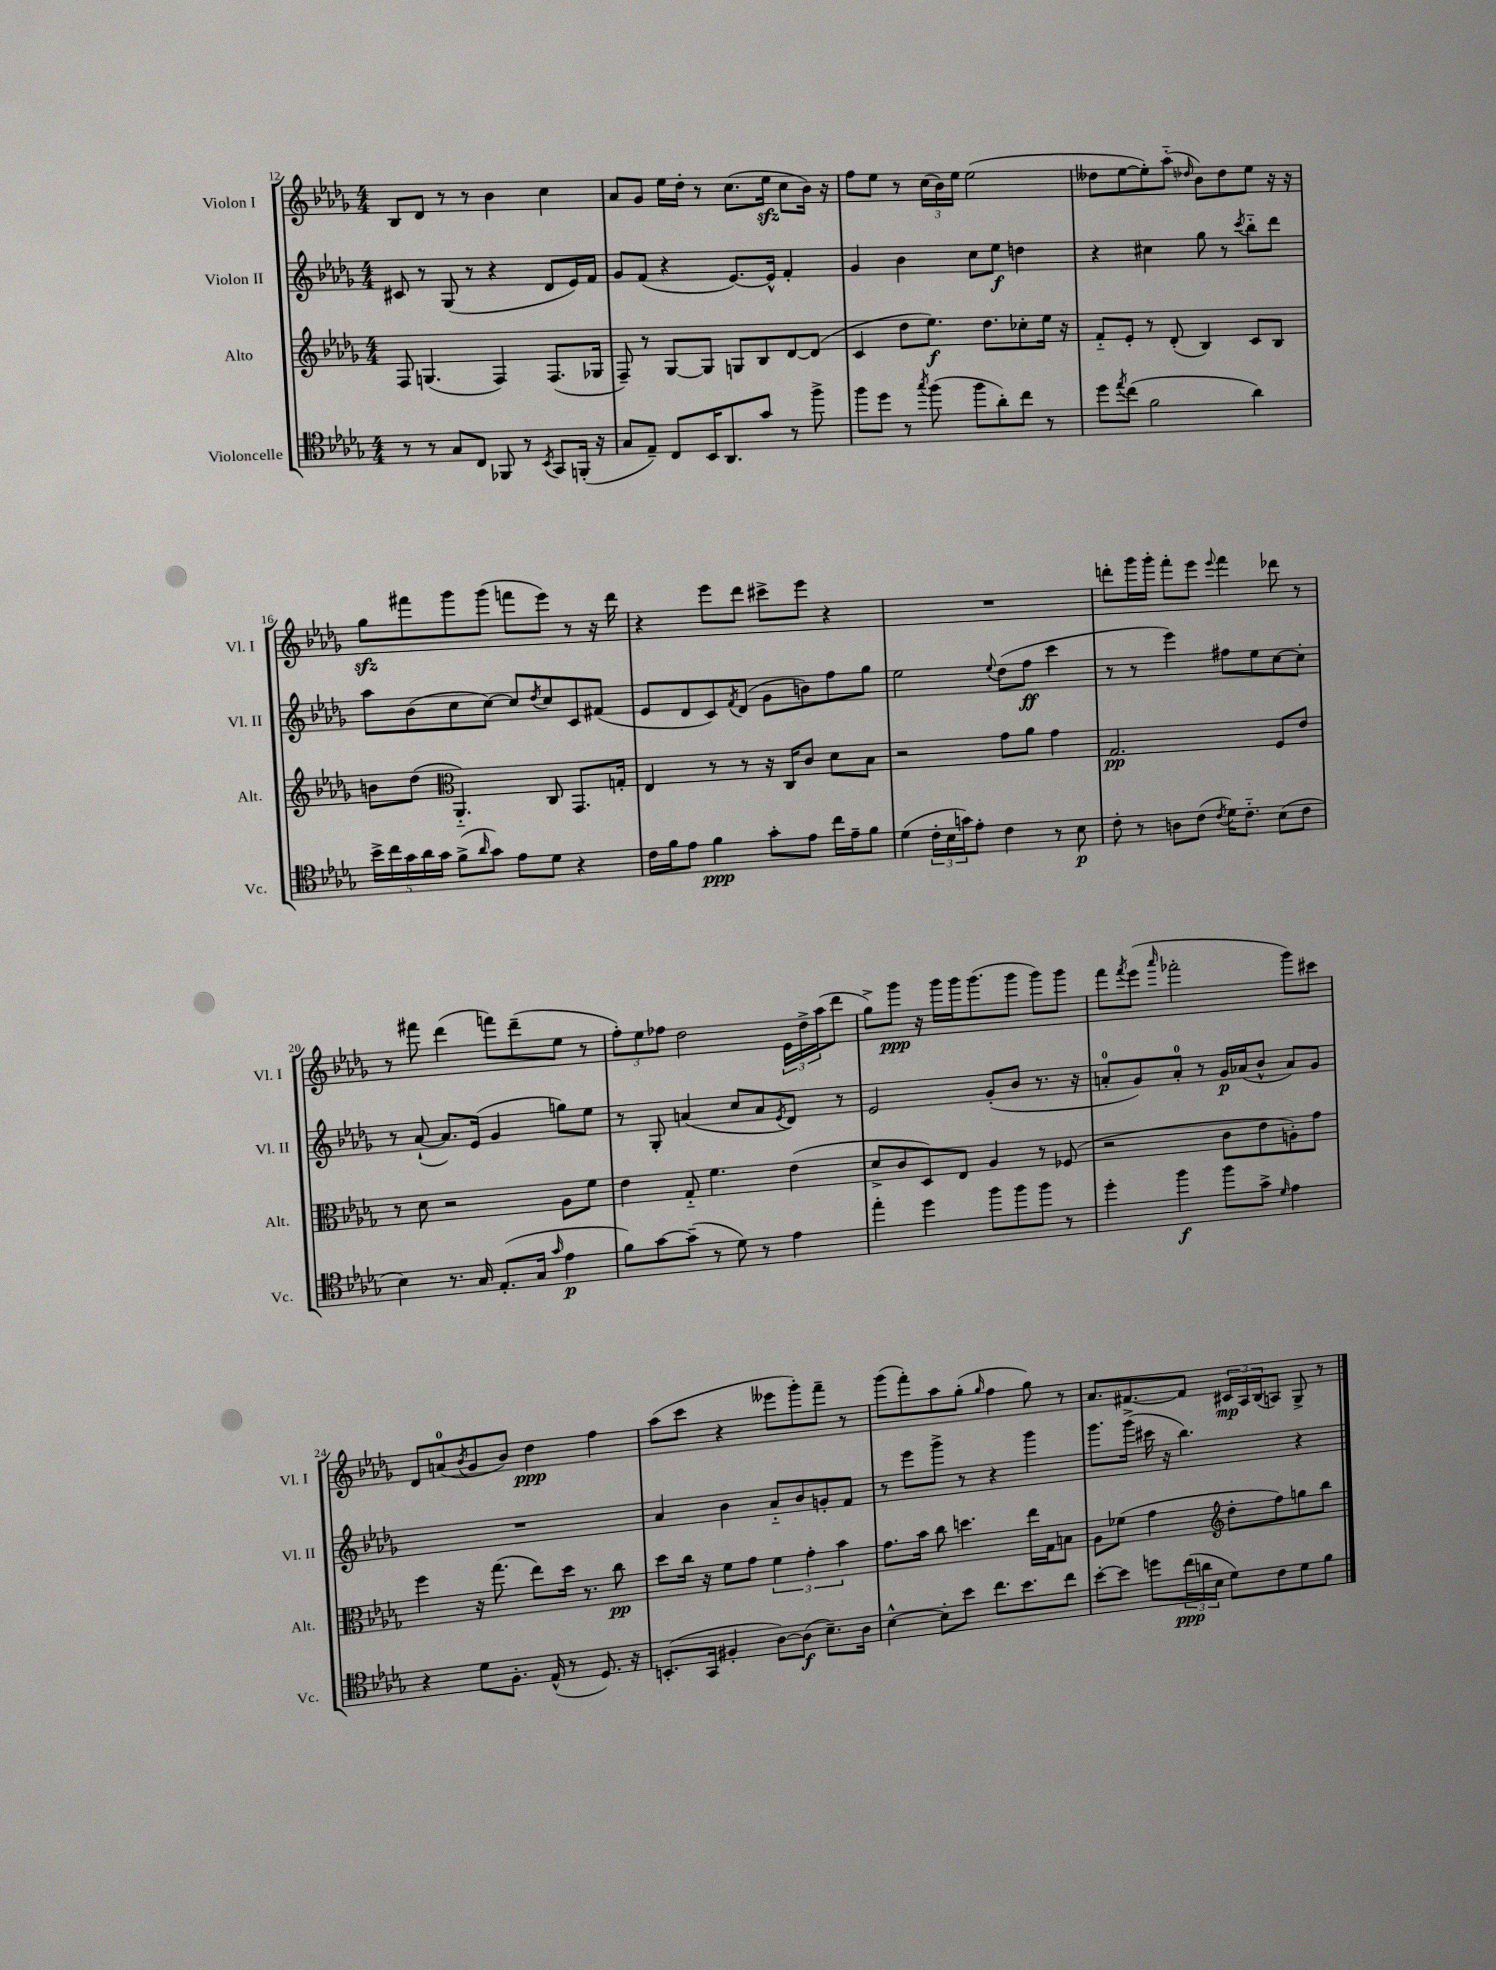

**kern	**dynam	**kern	**dynam	**kern	**dynam	**kern	**dynam
*part4	*part4	*part3	*part3	*part2	*part2	*part1	*part1
*staff4	*staff4	*staff3	*staff3	*staff2	*staff2	*staff1	*staff1
*I"Violoncelle	*	*I"Alto	*	*I"Violon II	*	*I"Violon I	*
*I'Vc.	*	*I'Alt.	*	*I'Vl. II	*	*I'Vl. I	*
*clefC4	*	*clefG2	*	*clefG2	*	*clefG2	*
*k[b-e-a-d-g-]	*	*k[b-e-a-d-g-]	*	*k[b-e-a-d-g-]	*	*k[b-e-a-d-g-]	*
*M4/4	*	*M4/4	*	*M4/4	*	*M4/4	*
=12	=12	=12	=12	=12	=12	=12	=12
8r	.	8F/	.	8c#X/	.	8B-/L	.
8r	.	(4.Gn/	.	8r	.	8d-/J	.
8G-/L	.	.	.	(8G-/	.	8r	.
8C/J	.	.	.	8r	.	8r	.
8FF-X/	.	4F/)	.	4r	.	4b-\	.
8r	.	.	.	.	.	.	.
8qBB-/	.	.	.	.	.	.	.
8GG-/L	.	(8.F/L	.	8d-/L	.	4cc\	.
(16FFn'/Jk	.	.	.	16e-/L)	.	.	.
16r	.	16G-X/Jk	.	16f/JJ	.	.	.
=13	=13	=13	=13	=13	=13	=13	=13
8G-/L	.	8F~/)	.	8g-/L	.	8a-/L	.
8E-~/J)	.	8r	.	(8f/J	.	8g-/J	.
8C/L	.	[8G-/L	.	4r	.	16ee-\LL	.
.	.	.	.	.	.	16dd-'\JJ	.
16BB-/K	.	8G-/J]	.	.	.	8r	.
8.AA-/	.	.	.	.	.	.	.
.	.	8Gn/L	.	[8.e-/L)	.	(8.cc\L	.
8g-/J	.	8B-/	.	.	.	.	.
.	.	.	.	16e-^^/Jk]	.	16ee-zz\Jk	.
8r	.	[8d-/	.	4f'/	.	8cc\L	.
8ff^\	.	(8d-/J]	.	.	.	16b-\Jk)	.
.	.	.	.	.	.	16r	.
=14	=14	=14	=14	=14	=14	=14	=14
8ff\L	.	4c/	.	4g-/	.	8ff\L	.
8dd-\J	.	.	.	.	.	8ee-\J	.
8r	.	8dd-\L	.	4b-\	.	8r	.
8qgg-/	.	.	.	.	.	.	.
(8ff\	.	8.ee-\J)	f	.	.	(24cc\LL	.
.	.	.	.	.	.	24b-\)	.
.	.	.	.	.	.	24ee-\JJ	.
8ff\L	.	.	.	8cc\L	.	(2ee-\	.
.	.	8.dd-\L	.	.	.	.	.
8a-'\)	.	.	.	8ee-\J	f	.	.
8cc\J	.	8cc-X'\	.	4ddn\	.	.	.
8r	.	16ee-\Jk	.	.	.	.	.
.	.	16r	.	.	.	.	.
=15	=15	=15	=15	=15	=15	=15	=15
8dd-\L	.	8f/L	.	4r	.	8dd--X\L	.
8qee-/	.	.	.	.	.	.	.
(8cc\J	.	8e-'/J	.	.	.	[8ee-\	.
2f\	.	8r	.	4cc#X\	.	8ee-'\])	.
.	.	(8d-'/	.	.	.	(8aa-\J	.
.	.	.	.	.	.	16qqdd-X/	.
.	.	4B-/)	.	8gg-\	.	8b-\L)	.
.	.	.	.	8r	.	8dd-\	.
.	.	.	.	8qccc/	.	.	.
4a-\)	.	8c/L	.	8bb-\L	.	8ee-\J	.
.	.	8B-/J	.	8ddd-\J	.	16r	.
.	.	.	.	.	.	16r	.
!!LO:LB:g=z
=16	=16	=16	=16	=16	=16	=16	=16
20b-^\LL	.	8bn\L	.	8aa-\L	.	8gg-zz\L	.
20cc\	.	.	.	.	.	.	.
20g-\	.	.	.	.	.	.	.
.	.	(8dd-\J	.	(8b-\	.	8fff#X\	.
20a-\	.	.	.	.	.	.	.
20g-\JJ	.	.	.	.	.	.	.
*	*	*clefC3	*	*	*	*	*
(8f^\L	.	4.AA-/)	.	8cc\	.	8ggg-\	.
16qqa-/	.	.	.	.	.	.	.
8g-\J)	.	.	.	[8cc\J)	.	(8ggg-\J	.
8e-\L	.	.	.	8cc/L]	.	8fffn\L	.
.	.	.	.	8qdd-/	.	.	.
8d-\J	.	8C/	.	8cc/	.	8eee-\J)	.
4r	.	8.GG-/L	.	8c/	.	8r	.
.	.	.	.	(8f#X/J	.	16r	.
.	.	16Gn'/Jk	.	.	.	16ddd-\	.
=17	=17	=17	=17	=17	=17	=17	=17
16c\LL	.	4E-/	.	8e-/L	.	4r	.
16f\J	.	.	.	.	.	.	.
8e-\J	.	.	.	8d-/	.	.	.
4f\	ppp	8r	.	8c/)	.	8eee-\L	.
.	.	.	.	8qf/	.	.	.
.	.	8r	.	(8d-/J	.	8ddd-\J	.
8g-'\L	.	16r	.	8g-\L	.	8ccc#X^\L	.
.	.	16C/KL	.	.	.	.	.
8e-\J	.	8c/J	.	8bn\)	.	8eee-\J	.
16cc\LL	.	8d-\L	.	8ff\	.	4r	.
16e-~\J	.	.	.	.	.	.	.
8f\J	.	8B-\J	.	8gg-\J	.	.	.
=18	=18	=18	=18	=18	=18	=18	=18
(4d-\	.	2r	.	2ee-\	.	1r	.
24c'\LL	.	.	.	.	.	.	.
24B-\	.	.	.	.	.	.	.
24gn\J)	.	.	.	.	.	.	.
8e-'\J	.	.	.	.	.	.	.
.	.	.	.	8qqee-/	.	.	.
4c\	.	8g-\L	.	(8dd-\L	.	.	.
.	.	8a-\J	.	8ff\J	ff	.	.
8r	.	4g-\	.	4ccc\	.	.	.
8B-\	p	.	.	.	.	.	.
=19	=19	=19	=19	=19	=19	=19	=19
8c'\	.	2.G-/	pp	8r	.	8dddn'\L	.
8r	.	.	.	8r	.	16ggg-\L	.
.	.	.	.	.	.	16ggg-'\JJ	.
8An\L	.	.	.	4eee-\)	.	8fff'\L	.
(8c\J	.	.	.	.	.	8eee-\J	.
8qc/	.	.	.	.	.	8qqeee-/	.
16d-\KL)	.	.	.	8ff#X\L	.	4fff\	.
8.c\J	.	.	.	.	.	.	.
.	.	.	.	8ee-\	.	.	.
(8B-\L	.	8F/L	.	[8cc\	.	8ddd-X\	.
8c\J	.	8e-/J	.	8cc'\J]	.	8r	.
!!LO:LB:g=z
=20	=20	=20	=20	=20	=20	=20	=20
4B-\)	.	8r	.	8r	.	8r	.
.	.	8d-\	.	([8a-`/	.	8fff#X\	.
8.r	.	2r	.	8.a-/L])	.	(4ddd-\	.
16G-/	.	.	.	(16e-/Jk	.	.	.
(8.E-'/L	.	.	.	4g-/	.	8fffn\L)	.
.	.	.	.	.	.	(8ddd-~\	.
16G-/Jk	.	.	.	.	.	.	.
16qqg-/	.	.	.	.	.	.	.
4e-\	p	8A-\L	.	8ggn\L)	.	8ee-\J	.
.	.	8f\J	.	8ee-\J	.	8r	.
=21	=21	=21	=21	=21	=21	=21	=21
8f\L)	.	4e-\	.	8r	.	12ff'\L)	.
.	.	.	.	.	.	12ee-\	.
[8g-\	.	.	.	8G-'/	.	.	.
.	.	.	.	.	.	12ff-X\J	.
(8g-~\J]	.	8G-/	.	(4an/	.	2dd-\	.
8r	.	4.f\	.	.	.	.	.
8d-\)	.	.	.	8cc/L	.	.	.
8r	.	.	.	8a/	.	.	.
.	.	.	.	8qe-/	.	.	.
4e-\	.	(4e-\	.	8d-/J)	.	24e-\LL	.
.	.	.	.	.	.	24dd-^\	.
.	.	.	.	.	.	(24aa-\J	.
.	.	.	.	8r	.	8ddd-\J	.
=22	=22	=22	=22	=22	=22	=22	=22
4ee-'\	.	8d-^/L	.	2e-/	.	8gg-^\L)	.
.	.	8c/	.	.	.	8ggg-\J	ppp
4dd-\	.	8D-/)	.	.	.	16r	.
.	.	.	.	.	.	16ggg-\LL	.
.	.	8E-/J	.	.	.	16ggg-\J	.
.	.	.	.	.	.	(8.ggg-\	.
8ff\L	.	4A-/	.	(8g-'/L	.	.	.
8ff\	.	.	.	8b-/J	.	8ggg-\J	.
8ff\J	.	8r	.	8.r	.	8ggg-\L)	.
8r	.	(8F-X/	.	.	.	8ggg-\J	.
.	.	.	.	16r	.	.	.
=23	=23	=23	=23	=23	=23	=23	=23
4dd-'\	.	2r	.	8an'/L	.	8fff\L	.
.	.	.	.	.	.	8qfff/	.
.	.	.	.	8g-/)	.	(8eee-\J	.
.	.	.	.	.	.	16qqaaa-/	.
4ff\	f	.	.	8a'/J	.	2fff-X'\	.
.	.	.	.	8r	.	.	.
8ff\L	.	8c\L	.	16g-/LL	p	.	.
.	.	.	.	(16a-X/J	.	.	.
8g-^\J	.	8e-\	.	8b-^^/J	.	.	.
16qqd-/	.	.	.	.	.	.	.
4e-\	.	8An'\)	.	8a-/L)	.	8ggg-\L)	.
.	.	8g-\J	.	8g-/J	.	8ccc#X\J	.
!!LO:LB:g=z
=24	=24	=24	=24	=24	=24	=24	=24
4r	.	4ff\	.	1r	.	8d-/L	.
.	.	.	.	.	.	(8an/	.
.	.	.	.	.	.	8qb-/	.
8d-\L	.	16r	.	.	.	8g-/	.
.	.	(8.gg-\	.	.	.	.	.
8.F'\J	.	.	.	.	.	8b-/J)	.
.	.	8ee-\L)	.	.	.	4dd-\	ppp
(16E-^^/	.	.	.	.	.	.	.
8r	.	16dd-\Jk	.	.	.	.	.
.	.	8.r	.	.	.	.	.
8.D-/)	.	.	.	.	.	4ff\	.
.	.	8cc\	pp	.	.	.	.
16r	.	.	.	.	.	.	.
=25	=25	=25	=25	=25	=25	=25	=25
(8.BBn'/L	.	8dd-\L	.	4a-/	.	(8aa-\L	.
.	.	16cc\Jk	.	.	.	8ccc\J	.
16GG-/Jk	.	16r	.	.	.	.	.
4F#X'/	.	8f\L	.	4b-\	.	4r	.
.	.	8g-\J	.	.	.	.	.
[8A-\L)	.	6f\	.	8a-/L	.	8eee--X\L	.
(8A-\J]	f	.	.	8b-/	.	8ggg-'\)	.
.	.	6g-'\	.	.	.	.	.
8.B-~\L)	.	.	.	8gn'/	.	8fff~\J	.
.	.	6b-\	.	.	.	.	.
.	.	.	.	8f/J	.	8r	.
16A-\Jk	.	.	.	.	.	.	.
=26	=26	=26	=26	=26	=26	=26	=26
[4B-^^\	.	8.g-\L	.	8r	.	(8ggg-\L	.
.	.	.	.	8eee-\L	.	8fff'\)	.
.	.	16b-\Jk	.	.	.	.	.
8B-'\L]	.	8cc\	.	8ggg-^\J	.	8aa-\	.
8b-\J	.	4.ddn\	.	8r	.	(8gg-'\J	.
.	.	.	.	.	.	16qqgg-/	.
8.cc\L	.	.	.	4r	.	4ff\	.
8.b-\	.	.	.	.	.	.	.
.	.	16ee-\LL	.	4ggg-\	.	8gg-\)	.
.	.	16G-\J	.	.	.	.	.
8cc\J	.	8Bn\J	.	.	.	8r	.
=27	=27	=27	=27	=27	=27	=27	=27
[8b-'\L	.	8A-\L	.	8.ggg-\L	.	8.a-/L	.
8b-\J]	.	(8f-X\J	.	.	.	.	.
.	.	.	.	(16ggg-^\Jk	.	[8.f#X/	.
8ddn\L	.	4g-\	.	16ccc#X\	.	.	.
.	.	.	.	16r	.	.	.
(24cc\L	ppp	.	.	4.bb-\)	.	8f#/J]	.
24an\	.	.	.	.	.	.	.
24B-\JJ	.	.	.	.	.	.	.
*	*	*clefG2	*	*	*	*	*
8d-\L)	.	8dd-'\L	.	.	.	24c#X/LL	mp
.	.	.	.	.	.	24A-/	.
.	.	.	.	.	.	(24B-/J	.
8c\	.	8ff\)	.	.	.	8An/J)	.
8d-\	.	8ggn\	.	4r	.	8G-^/	.
8f\J	.	8bb-\J	.	.	.	8r	.
==	==	==	==	==	==	==	==
*-	*-	*-	*-	*-	*-	*-	*-
